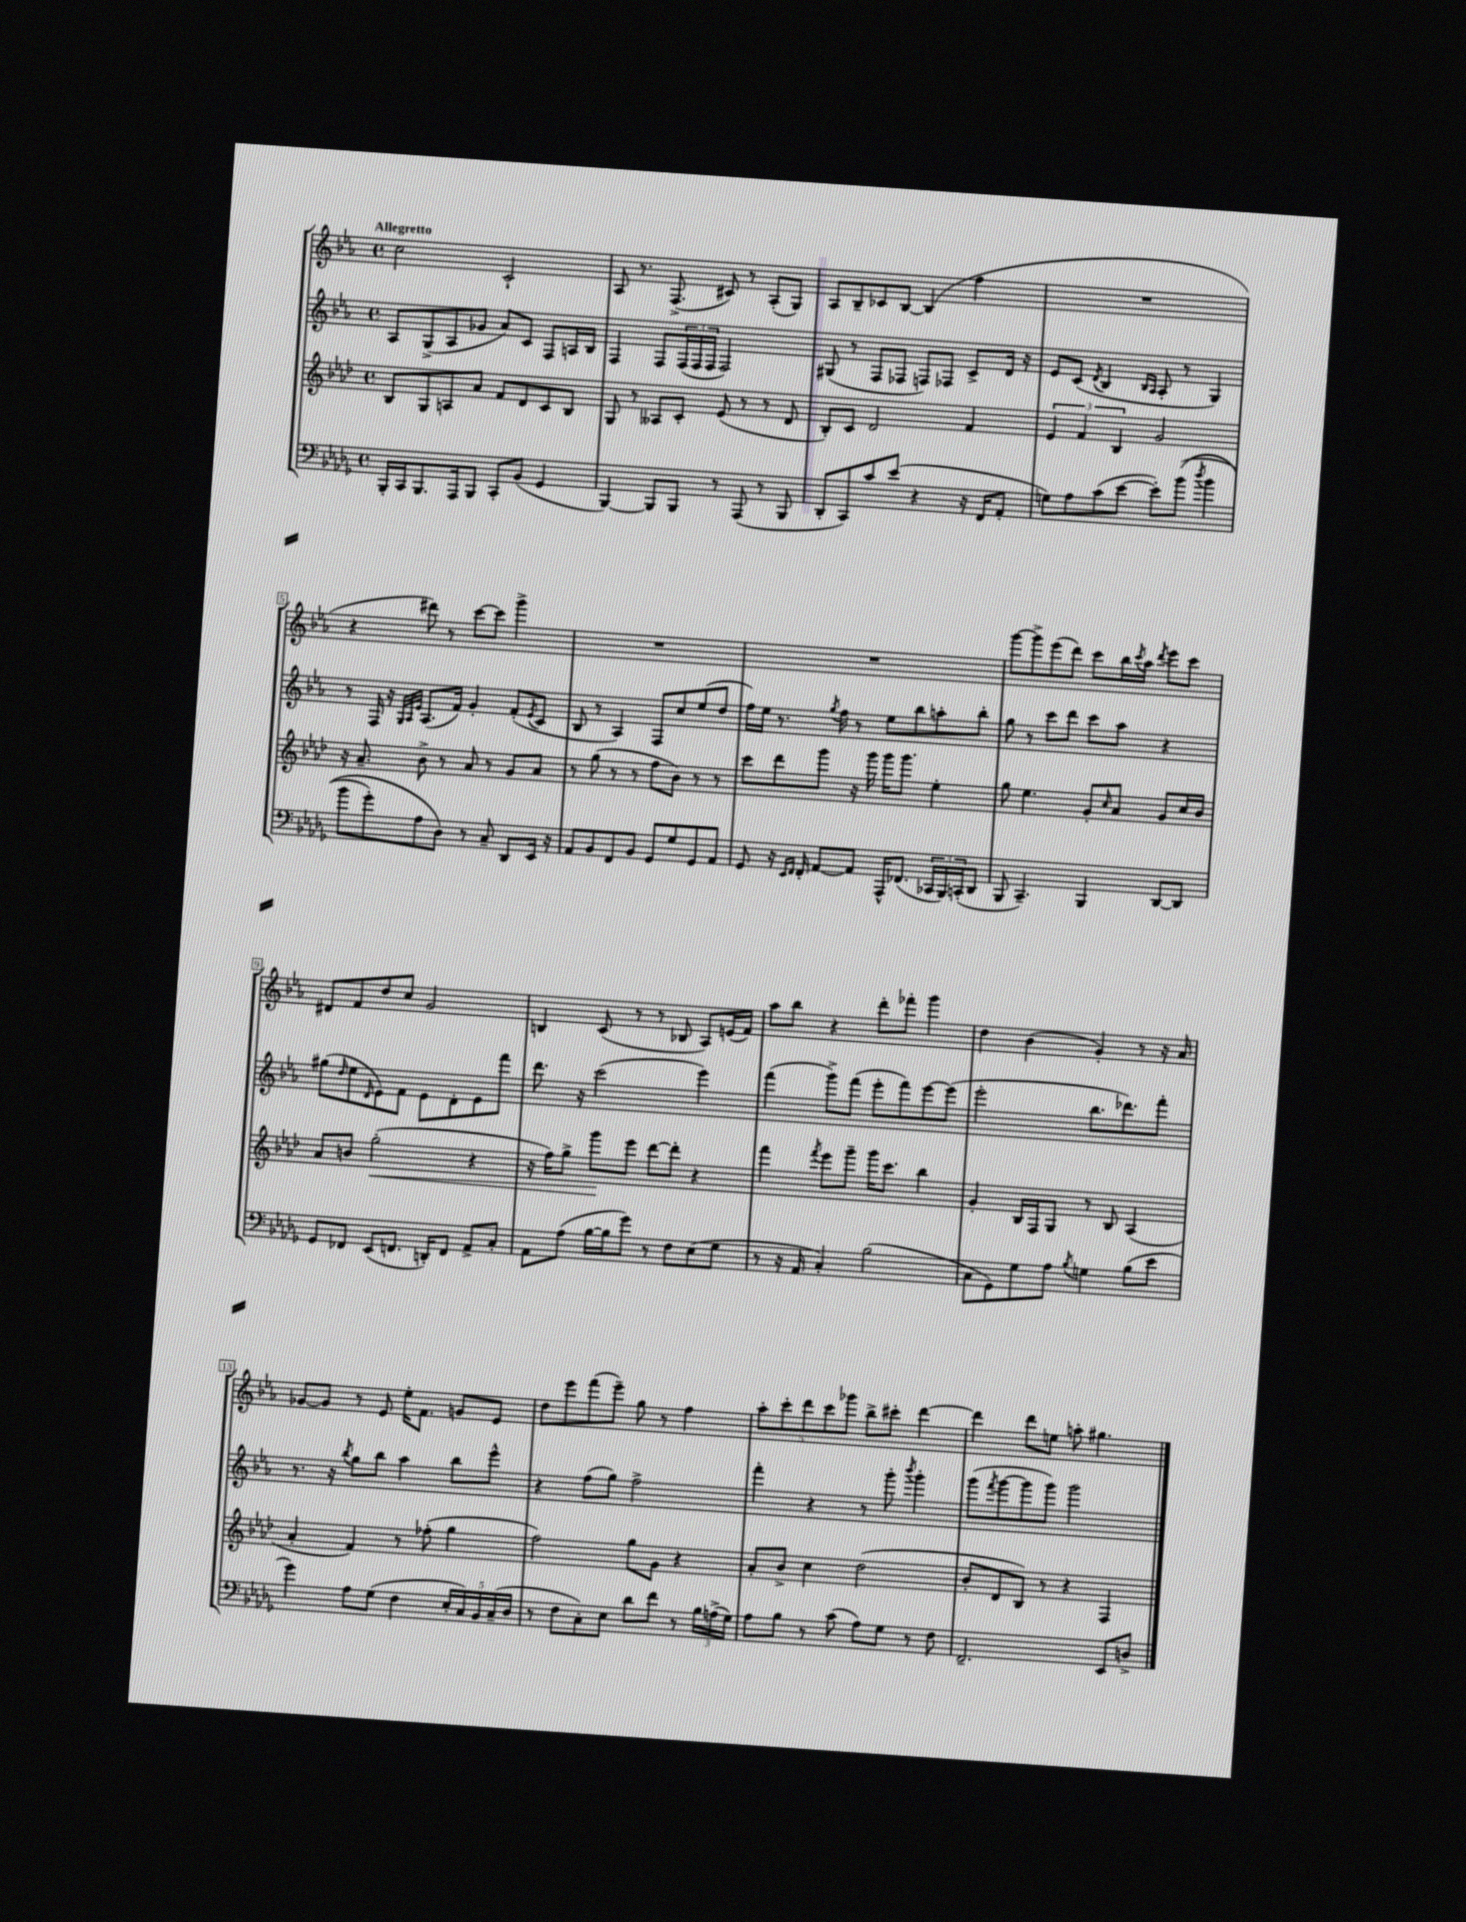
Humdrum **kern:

**kern	**kern	**dynam	**kern	**kern
*part4	*part3	*part3	*part2	*part1
*staff4	*staff3	*staff3	*staff2	*staff1
*clefF4	*clefG2	*	*clefG2	*clefG2
*k[b-e-a-d-g-]	*k[b-e-a-d-]	*	*k[b-e-a-]	*k[b-e-a-]
*M4/4	*M4/4	*	*M4/4	*M4/4
*met(c)	*met(c)	*	*met(c)	*met(c)
=1	=1	=1	=1	=1
!	!	!	!	!LO:TX:a:B:t=Allegretto
16BBB-'/LL	8B-/L	.	8A-/L	2cc\
16CC/J	.	.	.	.
8.BBB-/	8G/	.	(8G^/	.
.	8An/	.	8A-/	.
16AAA-/k	.	.	.	.
8BBB-/J	8a-/J	.	8g-X/J	.
8CC'/L	8f/L	.	8a-/L)	2c`/
(8BB-/J	8d-/	.	8c/J	.
4GG-/	8c/	.	8F/L	.
.	8B-/J	.	16An/L	.
.	.	.	16B-/JJ	.
=2	=2	=2	=2	=2
[4BBB-/)	8G/	.	4F/	8A-/
.	8r	.	.	8.r
8BBB-/L]	8A--X/L	.	8F/L	.
.	.	.	.	(8.F^/
8BBB-/J	8c'/J	.	(24F/L	.
.	.	.	24F/	.
.	.	.	24F/JJ	.
8r	(8e-/	.	2F/)	8c#X/)
(8AAA-/	8r	.	.	8r
8r	8r	.	.	(8A-'/L
8BBB-/	8d-/	.	.	8G/J)
=3	=3	=3	=3	=3
8DD-'/L	8B-'/L)	.	(8G#X/	8A-/L
8CC/)	8c/J	.	8r	8B-~/
8c/	2d-/	.	8F/L	8c-X/
(8e-/J	.	.	8F-X/J	[8B-/J
4r	.	.	8Fn/L)	(4B-/]
.	.	.	8F-X/J	.
16r	4f/	.	8c^/L	4ff\
16FF/KL	.	.	.	.
8AA-'/J	.	.	16d/Jk	.
.	.	.	16r	.
=4	=4	=4	=4	=4
8Gn\L)	6e-/	.	8e-/L	1r
8A-\	.	.	(8c/J	.
.	6f/	.	.	.
.	.	.	8qd/	.
(8c\	.	.	4B-/	.
.	6B-/	.	.	.
[8e-\J	.	.	.	.
.	.	.	16qqB-/LL	.
.	.	.	16qqA-/JJ	.
8e-'\L])	2g/	.	8A-'/	.
((8b-\J	.	.	8r	.
8qdd-/	.	.	.	.
4b-\	.	.	4G/)	.
!!LO:LB:g=z
=5	=5	=5	=5	=5
8b-\L	16r	.	8r	4r
.	8.a-~/	.	.	.
8g-'\)	.	.	16F/	.
.	.	.	16r	.
.	.	.	32qqG/LLL	.
.	.	.	32qqA-/	.
.	.	.	32qqe-/JJJ	.
8A-\	8b-^\	.	(8.A-/L	8ddd#X\)
8D-\J)	8r	.	.	8r
.	.	.	16f/Jk)	.
8r	8a-/	.	4g'/	[8ccc\L
8C~/	8r	.	.	8ccc\J]
8DD-/L	8g/L	.	(8f'/L	4ggg^\
.	.	.	8qe-/	.
16EE-/Jk	8a-/J	.	8c/J	.
16r	.	.	.	.
=6	=6	=6	=6	=6
8AA-/L	8r	.	8B-/	1r
8BB-/	(8gg\	.	8r	.
8FF/	8r	.	4A-/)	.
8BB-/J	8r	.	.	.
8GG-/L	8ff\L	.	8F/L	.
8G-/	8b-\J)	.	8cc/	.
8GG-/	8r	.	(8ee-/	.
8AA-/J	8r	.	8dd/J	.
=7	=7	=7	=7	=7
8GG-/	8ccc\L	.	16ff\LL)	1r
.	.	.	16ee-\JJ	.
16r	8ddd-\	.	8.r	.
16qqEE-/LL	.	.	.	.
16qqFF/JJ	.	.	.	.
16FF'/	.	.	.	.
[8AA-/L	8ggg\J	.	.	.
.	.	.	8qgg/	.
.	.	.	16ff\	.
8AA-/J]	16r	.	8r	.
.	16ggg\	.	.	.
16AAA-^^/KL	16ggg\KL	.	8ee-\L	.
(8.FF-X/J	8.ggg\J	.	.	.
.	.	.	8bb-\	.
24CC-X/LL	4ee-'\	.	8aan'\	.
24BBB-/)	.	.	.	.
(24CCn'/J	.	.	.	.
8DD-/J	.	.	8bb-'\J	.
=8	=8	=8	=8	=8
8BBB-/	8gg\	.	8gg\	[8ggg\L
4.CC~/)	4.ee-\	.	8r	8ggg^\]
.	.	.	8ccc\L	(8eee-\
.	.	.	8ddd\J	8ddd\J)
4BBB-/	8g'/L	.	8ccc\L	8ccc\L
.	16qqcc/	.	.	.
.	8a-/J	.	8aa-\J	16bb-\L
.	.	.	.	8qccc/
.	.	.	.	16aa-\JJ
.	.	.	.	8qddd/
[8DD-/L	8g/L	.	4r	8eee-\L
8DD-/J]	16cc/L	.	.	8ccc\J
.	16b-/JJ	.	.	.
!!LO:LB:g=z
=9	=9	=9	=9	=9
8GG-/L	8a-/L	.	(8gg#X\L	8d#X/L
.	.	.	16qqdd/	.
8FF-X/J	8bn/J	.	8ee-\	8f/
.	.	.	16qqd/	.
!	!	!LO:HP:b	!	!
(8EE-/L	(2gg'\	<	8e-\)	8dd/
8.FFn/J	.	.	8f\J	8cc/J
.	.	.	8e-\L	2g/
16DDn'/KL)	.	.	.	.
8FF/J	.	.	8d'\	.
8AA-^/L	4r	.	8e-\	.
8C'/J	.	.	8fff\J	.
=10	=10	=10	=10	=10
8AA-\L	16r	.	8.ddd\	4Bn/
.	16ff\KL)	.	.	.
(8A-\J	8gg^\J	.	.	.
.	.	.	16r	.
[16B-\LL	8ggg\L	.	(2ccc\	(8c/
16B-\J]	.	.	.	.
8g-\J)	8eee-\J	[	.	8r
8r	[8ddd-\L	.	.	8r
8F\L	8ddd-'\J]	.	.	8B-X/
(8E-\	4r	.	4eee-\)	8A-/L)
8G-\J	.	.	.	(16en/L
.	.	.	.	16f/JJ)
=11	=11	=11	=11	=11
8r	4fff\	.	(4fff\	8aa-\L
16r	.	.	.	8bb-\J
16AA-/	.	.	.	.
.	8qfff/	.	.	.
4C'/)	8eee-\L	.	8ggg^\L)	4r
.	8ggg~\J	.	(8fff\J	.
(2B-\	16ggg\KL	.	8eee-'\L	8ddd'\L
.	8.ccc\J	.	.	.
.	.	.	8fff\)	8fff-X'\J
.	4bb-\	.	[8eee-\	4ggg\
.	.	.	(8eee-\J]	.
=12	=12	=12	=12	=12
8C\L	4g'/	.	2eee-'\	4dd\
8GG-\)	.	.	.	.
8G-\	16B-/LL	.	.	(4b-\
.	16F/J	.	.	.
8A-\J	8G/J	.	.	.
8qB-/	.	.	.	.
4Gn\	8r	.	8.bb-\L	4g'/)
.	8B-/	.	.	.
.	.	.	8.ddd-X\)	.
(8B-\L	(4A-/	.	.	8r
8e-\J	.	.	8fff'\J	16r
.	.	.	.	16a-/
!!LO:LB:g=z
=13	=13	=13	=13	=13
4g-\)	4a-'/	.	8.r	[8g-X/L
.	.	.	.	8g-/J]
.	.	.	16r	.
.	.	.	8qbb-/	.
8A-\L	4f/)	.	8gg\L	8r
(8G-\J	.	.	8bb-\J	8e-/
4F\	8r	.	4aa-\	16ee-'\KL
.	.	.	.	8.f\J
.	(8ff-X'\	.	.	.
20E-'/LL	4gg\	.	8bb-\L	8gn/L
20C/)	.	.	.	.
20BB-/	.	.	.	.
.	.	.	8eee-^^\J	8e-/J
(20C~/	.	.	.	.
20D-/JJ	.	.	.	.
=14	=14	=14	=14	=14
8r	2ff\)	.	4r	8dd\L
8F\L	.	.	.	8eee-\
8C'\)	.	.	(8ff\L	(8fff\
8E-\J	.	.	8gg\J)	8eee-~\J)
8d-\L	8gg\L	.	2ff^\	8gg\
8f\J	8g\J	.	.	8r
8r	4r	.	.	4ff\
24B-\LL	.	.	.	.
(24An^\	.	.	.	.
24G-\JJ)	.	.	.	.
=15	=15	=15	=15	=15
8A-\L	8a-'/L	.	4fff'\	10aa-'\L
.	.	.	.	10ccc'\
8B-\J	8b-^/J	.	.	.
.	.	.	.	10ddd\
8r	4cc\	.	4r	.
.	.	.	.	10ccc\
(8c\	.	.	.	.
.	.	.	.	10ggg-X\J
8A-\L)	(2dd-\	.	8r	8bb-^\L
8G-\J	.	.	8ggg'\	8ccc#X'\J
.	.	.	8qbbb-/	.
8r	.	.	4ggg'\	[4ddd\
8F\	.	.	.	.
=16	=16	=16	=16	=16
2.FF~/	8b-'/L	.	(8ggg\L	4ddd\]
.	.	.	8qfff/	.
.	8d-/	.	[8ggg\	.
.	8B-/J)	.	8ggg\]	8ddd\L
.	8r	.	8ggg\J)	8een\J
.	4r	.	2ggg\	8aan'\
.	.	.	.	4.gg#X\
8EE-/L	4F/	.	.	.
8Dn^/J	.	.	.	.
==	==	==	==	==
*-	*-	*-	*-	*-
